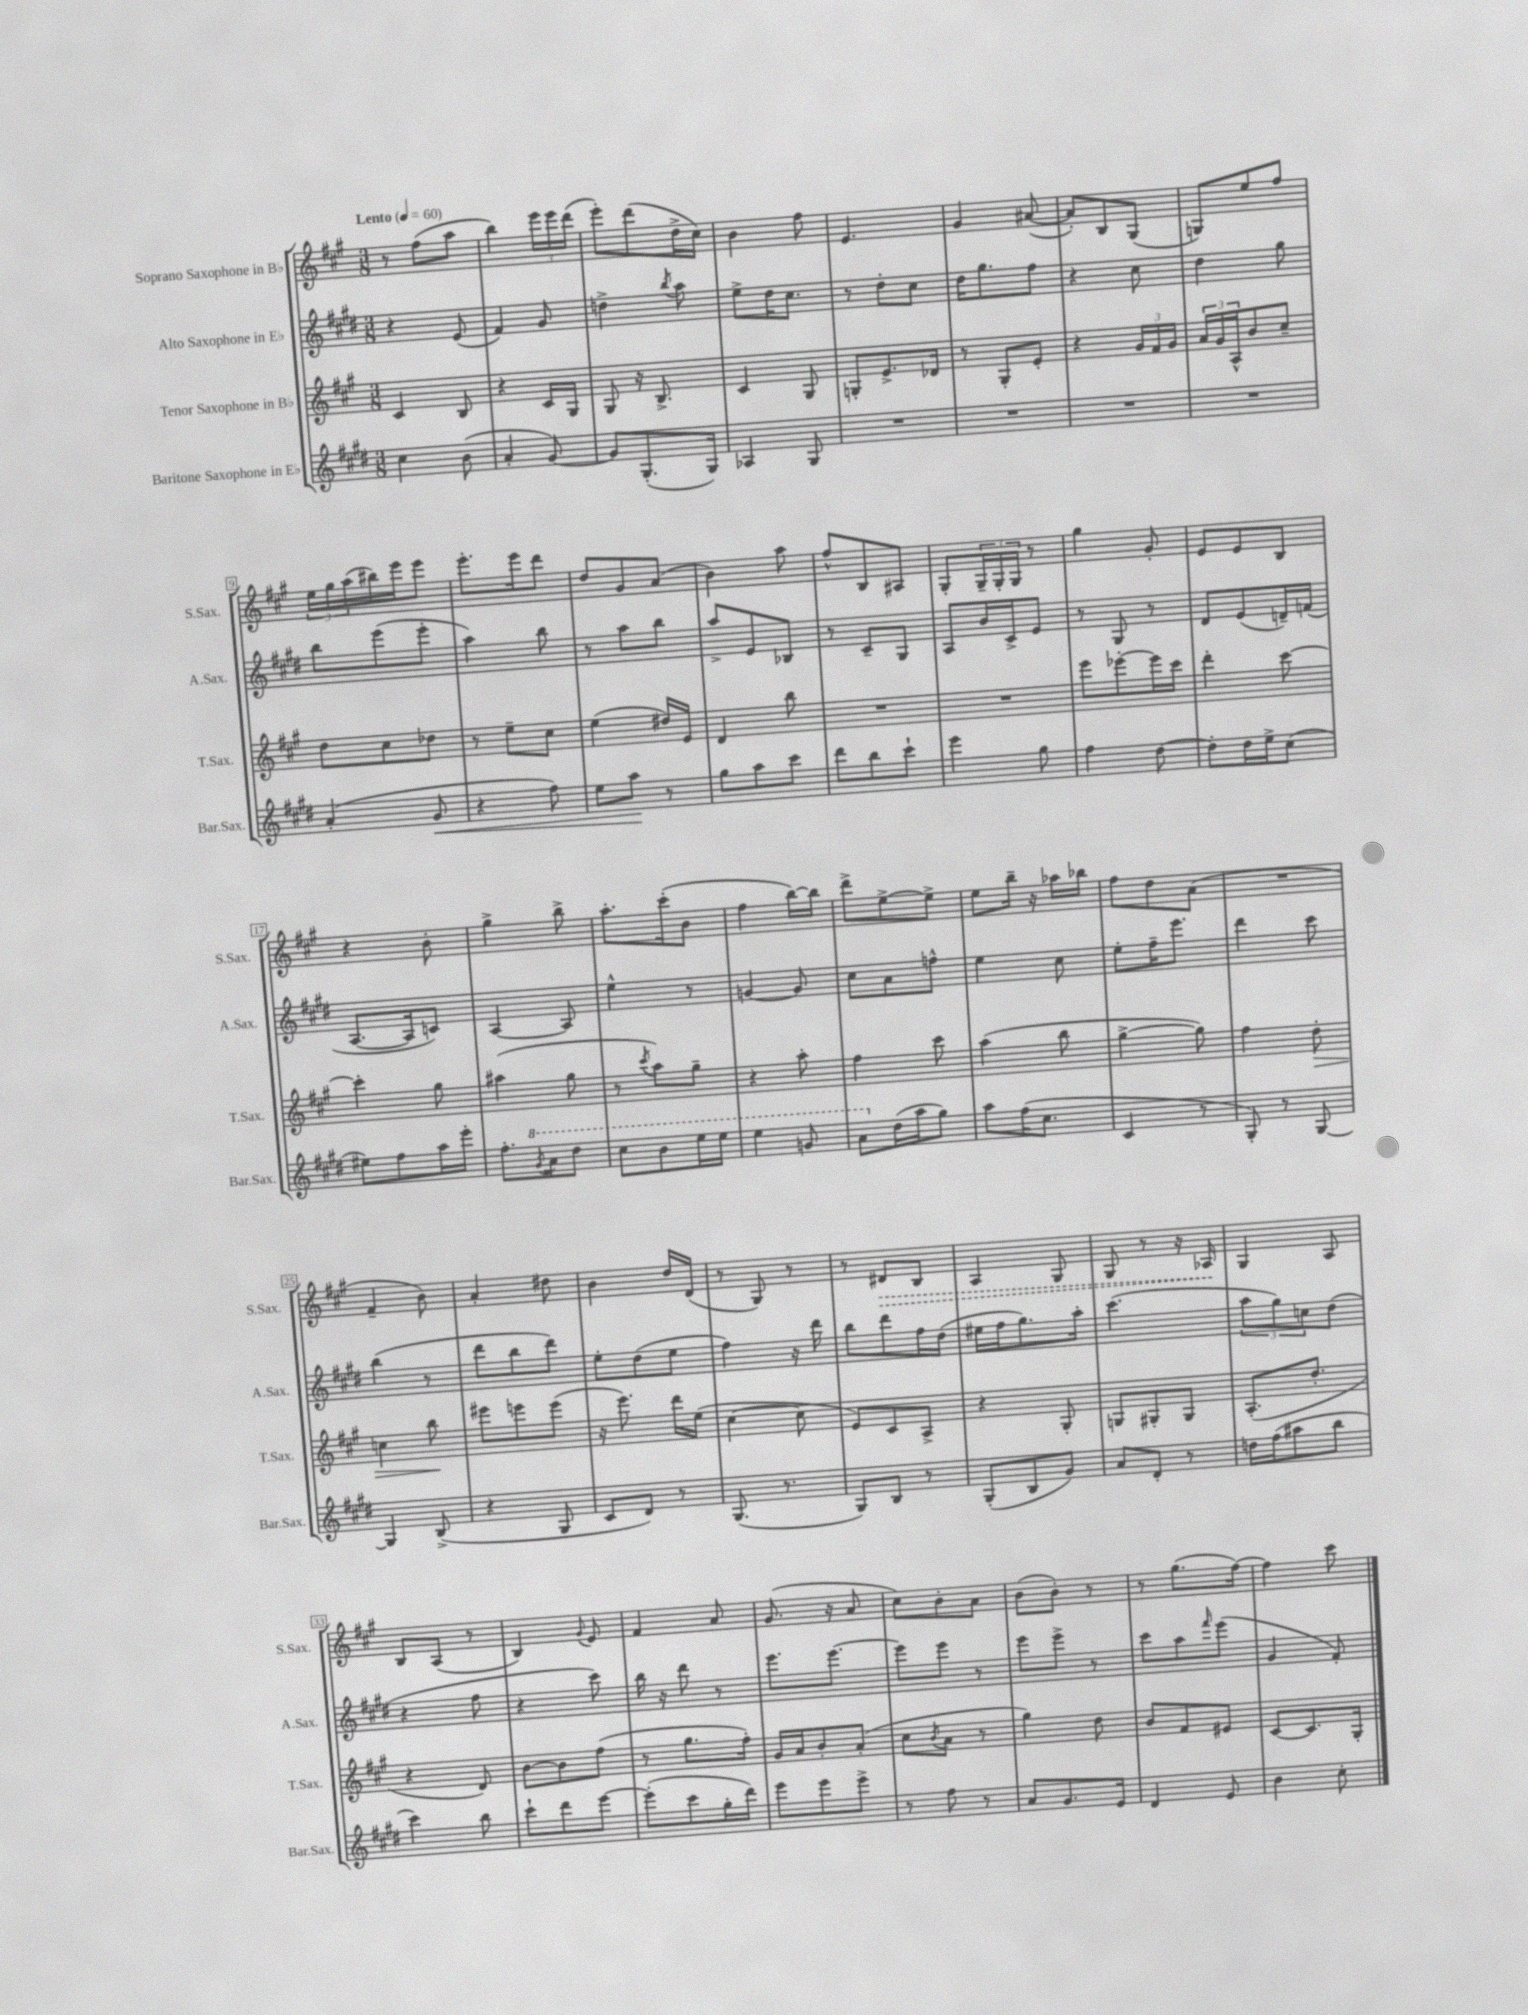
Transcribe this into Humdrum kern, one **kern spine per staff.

**kern	**kern	**kern	**kern
*staff4	*staff3	*staff2	*staff1
*clefG2	*clefG2	*clefG2	*clefG2
*k[f#c#g#d#]	*k[f#c#g#]	*k[f#c#g#d#]	*k[f#c#g#]
*M3/8	*M3/8	*M3/8	*M3/8
*MM60	*MM60	*MM60	*MM60
4cc#	4c#	4r	8r
.	.	.	(8ff#
(8b	8B	(8e	8aa
=	=	=	=
4a'	4r	4f#)	4bb)
[8g#)	16c#	8g#	24eee
.	.	.	24eee
.	16G#	.	.
.	.	.	(24ddd
=	=	=	=
8g#]	8G#	4dd^	8eee')
(8.G#'	16r	.	(8ddd
.	8.B^	.	.
.	.	8qbb	.
.	.	8aa	16dd^
16G#)	.	.	16cc#)
=	=	=	=
4A-	4c#	8ee^	4b
.	.	16dd#	.
.	.	8.cc#	.
8G#	8G#	.	8ff#
=	=	=	=
4.r	8G'	8r	4.e
.	8.e^	8dd#'	.
.	.	8cc#	.
.	16d-	.	.
=	=	=	=
4.r	8r	16dd#	4g#
.	.	8.gg#	.
.	8G#'	.	.
.	8e'	8ff#	([8a#
=	=	=	=
4.r	4r	4r	8a#'])
.	.	.	8B
.	24g#	8cc#	(8G#
.	24f#	.	.
.	24g#	.	.
=	=	=	=
4.r	24a	4dd#	8G)
.	24g#	.	.
.	24A^^	.	.
.	8b	.	8ee
.	8cc#~	8gg#	8ff#
=	=	=	=
(4a'	8dd	8bb	24ee
.	.	.	24gg#
.	.	.	(24aa
.	8cc#	(8eee	16bb#)
.	.	.	16eee
8g#	8dd-	8eee'	8eee
=	=	=	=
4r	8r	4aa)	8.eee'
.	8ee~	.	.
.	.	.	16eee
8ff#)	8cc#	8bb	8ddd
=	=	=	=
8ee	(4ee	8r	8dd
8aa	.	8aa	8g#
8r	16dd#)	8bb	(8a
.	16e	.	.
=	=	=	=
8gg#	4d	8aa^	4b)
8aa	.	8e	.
8ccc#	8bb	8B-	8aa
=	=	=	=
8ddd#	4.r	8r	8ff#^^
8bb	.	8c#~	8B
8ccc#`	.	8G#	8A#
=	=	=	=
4eee	4.r	8A	8G#'
.	.	16b	24G#~
.	.	.	24G#'
.	.	16c#^	.
.	.	.	24G#
8gg#	.	8e	8r
=	=	=	=
4ff#	8eee	8r	4gg#
.	[8eee-'	8G#	.
[8dd#	16eee-]	8r	8g#'
.	16ccc#	.	.
=	=	=	=
8dd#']	4ddd'	8d#	8e
16dd#	.	(8e	8e
16ee^	.	.	.
(8cc#	[8ccc#	16d~)	8B
.	.	(16f	.
=	=	=	=
8ee#)	4ccc#']	[8.A	4r
8ff#	.	.	.
.	.	16A]	.
16aa	8gg#	8c)	8b'
16eee'	.	.	.
=	=	=	=
8.ff#'	(4aa#	[4A	4gg#^
8qgg#	.	.	.
16aa	.	.	.
8ddd#	8gg#	8A]	8bb^
=	=	=	=
8ccc#	8r	4ee^^	8.aa'
.	8qccc#	.	.
8bb	8aa)	.	.
.	.	.	(16ccc#'
16eee	8gg#~	8r	8b
16eee	.	.	.
=	=	=	=
4eee	4r	[4g	4ff#
8gg	8aa'	8g]	[16bb)
.	.	.	16bb]
=	=	=	=
8aa	4ff#	8cc#	8ddd^
(16dd#	.	8a	[8ee^
16aa	.	.	.
8gg#)	8ccc#	8ff^^	8ee^]
=	=	=	=
8aa	(4aa	4ee	8ee
(16ff#	.	.	16bb~
8.cc#	.	.	16r
.	8bb	8cc#	16aa-
.	.	.	16bb-
=	=	=	=
4c#	[4gg#^	8ee'	8ff#
.	.	16ff#~	8dd
.	.	8.eee	.
8r	8gg#])	.	(8a
=	=	=	=
8G#')	4ff#	4ddd#	4.r
8r	.	.	.
[8G#	8dd'	8ccc#	.
=	=	=	=
4G#]	4cc	(4bb	4f#~
(8B^	8bb	8r	8b)
=	=	=	=
4r	8eee#	8ddd#	4a'
.	8eee	8bb	.
8G#	(8eee	8ddd#)	8dd#
=	=	=	=
8c#	16r	8ee'	4b
.	8.eee)	.	.
8d#)	.	(8dd#	.
8r	16ddd	8ee	16dd
.	(16ee	.	(16d
=	=	=	=
(8.G#	[4cc#	4ff#)	8r
.	.	.	8G#)
8.r	.	.	.
.	8cc#]	16r	8r
.	.	16ddd#	.
=	=	=	=
8G#)	8e)	8bb	8r
8B	8c#	8ddd#	8d#
8r	8A^	16ff#	8B
.	.	(16dd#	.
=	=	=	=
(8G#'	4r	16ee#	4A
.	.	16ff#	.
8B	.	8.gg#)	.
8g#)	8G#'	.	8G#
.	.	16aa'	.
=	=	=	=
8a	8G	(4.ccc#	8G#
8d#'	8G#'	.	8r
8r	8G#	.	16r
.	.	.	16A-
=	=	=	=
16dd	(8.A'	12aa	4G#
(16ff#	.	.	.
.	.	12gg#)	.
8aa#	.	.	.
.	.	12cc	.
.	8.dd'	.	.
8bb	.	(8dd#	8A
=	=	=	=
4ccc#)	4r	4r	8B
.	.	.	(8A
8bb	8d)	8ff#	8r
=	=	=	=
8ccc#`	[8b	4r	4B)
8ddd#	8b]	.	.
.	.	.	8qqg#
[8eee	(8ff#	8ccc#)	8e
=	=	=	=
(8eee']	8r	16bb	4f#
.	.	16r	.
8ccc#	8.gg#	8ddd#	.
16gg#'	.	8r	8a
16ddd#)	16ff#')	.	.
=	=	=	=
8eee	16g#	8.eee	(8.g#
.	16a	.	.
8eee	8b'	.	.
.	.	[8.eee	16r
8eee^	(8a'	.	8a
=	=	=	=
8r	8cc#	8eee]	8cc#)
.	8qb	.	.
8ff#	8a	8eee	8b'
8r	8r	8r	8a
=	=	=	=
8a	4gg#)	8eee	(8b
8.g#	.	8eee^	8b')
.	8dd	8r	8r
16e	.	.	.
=	=	=	=
4d#	8b	8ccc#	8r
.	8f#	8aa	(8.gg#
.	.	16qqfff#	.
8e	8e#	(8eee	.
.	.	.	[16ff#)
=	=	=	=
4b	[8c#	4g#	4ff#]
.	8.c#]	.	.
8cc#'	.	8f#')	8ccc#
.	16G#'	.	.
==	==	==	==
*-	*-	*-	*-
